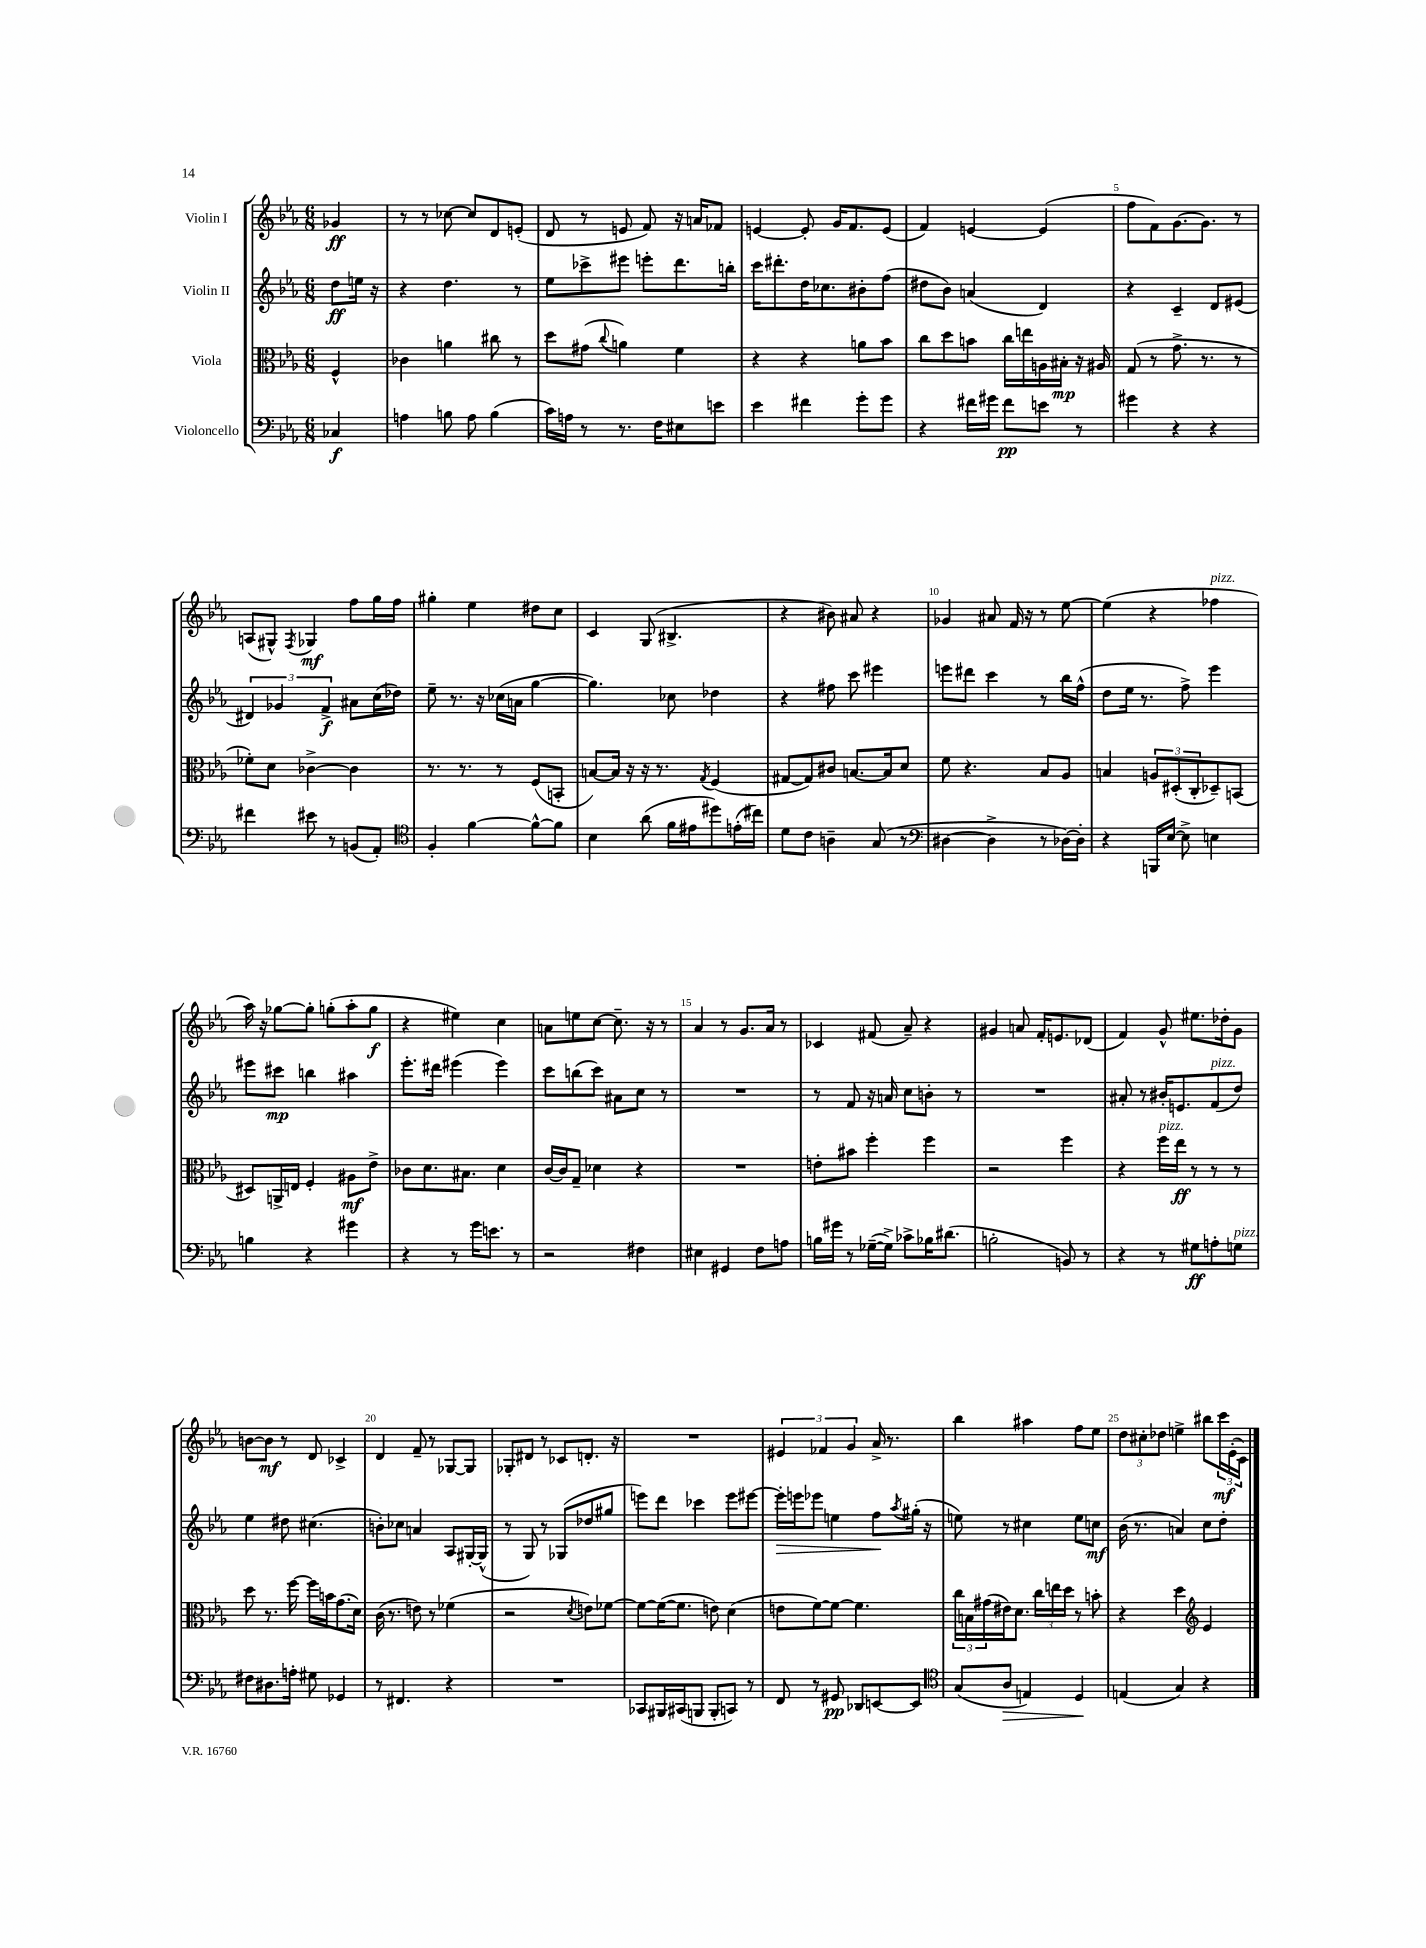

**kern	**kern	**kern	**kern
*staff4	*staff3	*staff2	*staff1
*clefF4	*clefC3	*clefG2	*clefG2
*k[b-e-a-]	*k[b-e-a-]	*k[b-e-a-]	*k[b-e-a-]
*M6/8	*M6/8	*M6/8	*M6/8
4C-/	4F^^/	8dd\L	4g-/
.	.	16ee\Jk	.
.	.	16r	.
=	=	=	=
4A\	4c-\	4r	8r
.	.	.	8r
8B\	4a\	4.dd\	[8cc-\
8A\	.	.	8cc-/]L
(4B\	8cc#\	.	8d/
.	8r	8r	(8e'/J
=	=	=	=
16c\LL)	8dd\L	8ee-\L	8d/
16A\JJ	.	.	.
8r	(8g#\J	8ccc-^\	8r
.	8qqcc/	.	.
8.r	4a\)	8eee#\J	8e/
.	.	8eee'\L	8f/)
16F\LK	.	.	.
8E#\	4f\	8.ddd\	16r
.	.	.	16a/LK
8e\J	.	.	8f-/J
.	.	16bb'\Jk	.
=	=	=	=
4e-\	4r	16ccc\LK	[4e/
.	.	8.ddd#'\	.
4f#\	4r	16dd\K	8e'/]
.	.	8.cc-\	.
.	.	.	16g/LK
.	.	.	8.f/
8g'\L	8a\L	8b#'\	.
8g\J	8b-\J	(8ff\J	(8e/J
=	=	=	=
4r	8cc\L	8dd#\L	4f/)
.	8dd\	8b-\J)	.
16f#\LL	8b\J	(4a/	[4e/
16g#\JJ	.	.	.
8f#\L	16cc\LL	.	.
.	16ee\	.	.
8e\J	16A\	4d/)	(4e/]
.	16B#'\JJ	.	.
8r	16r	.	.
.	16A#/	.	.
=	=	=	=
4g#\	(8G/	4r	8ff\L
.	8r	.	8f\)
4r	8.g^\	4c~/	[8.g\
.	8.r	.	8.g\]J
4r	.	8d/L	.
.	8r	(8e#/J	8r
=	=	=	=
4f#\	8f-'\L)	6d#/)	(8A/L
.	8d\J	.	8G#^^/J)
.	.	6g-/	.
.	.	.	8qF/
8e#\	[4c-^\	.	4G-/
.	.	6f^/	.
8r	.	.	.
(8BB/L	4c-\]	8a#\L	8ff\L
8AA-'/J)	.	(16cc\L	16gg\L
.	.	16dd-\JJ)	16ff\JJ
=	=	=	=
*clefC4	*	*	*
4F'/	8.r	8ee-~\	4gg#'\
.	.	8.r	.
.	8.r	.	.
[4f\	.	.	4ee-\
.	.	16r	.
.	8r	(16cc-\LL	.
.	.	16a\JJ	.
8f^^\_L	(8F/L	[4gg\	8dd#\L
8f\]J	8BB'/J	.	8cc\J
=	=	=	=
4B-\	[8B/L)	4.gg\])	4c/
.	16B/]Jk	.	.
.	16r	.	.
(8a-\	16r	.	(8G/
.	8.r	.	.
16f\LL	.	8cc-\	4.B#^/
16e#\J	.	.	.
.	8qG/	.	.
8dd#\)	(4F/	4dd-\	.
(16e'\L	.	.	.
16cc#\JJ)	.	.	.
=	=	=	=
8d\L	[8G#/L	4r	4r
8c\J	8G#/])	.	.
4A~\	8c#/J	8ff#\	8b#\)
.	[8.B/L	8ccc\	8a#/
(8G/	.	4eee#\	4r
.	16B/]k	.	.
8r	8d/J	.	.
=	=	=	=
*clefF4	*	*	*
[4D#\	8f\	8eee\L	4g-/
.	4.r	8ddd#\J	.
4D#^\]	.	4ccc\	8a#/
.	.	.	16f/
.	.	.	16r
8r	8B-/L	8r	8r
[16D-\LL)	8A-/J	16bb-\LL	[8ee-\
16D-'\]JJ	.	(16ff^^\JJ	.
=	=	=	=
4r	4B/	8dd\L	(4ee-\]
.	.	16ee-\Jk	.
.	.	8.r	.
16BBB/LL	12A/L	.	4r
[16E-/JJ	.	.	.
.	(12D#'/	.	.
8E-^\]	.	8ff^\)	.
.	12C'/	.	.
4E\	8D-~/)	4eee-\	4ff-\
.	(8BB/J	.	.
=	=	=	=
4B\	8D#/L)	8eee#\L	16aa-\)
.	.	.	16r
.	16AA^/L	8ccc#\J	[8gg-\L
.	16E/JJ	.	.
4r	4F'/	4bb\	8gg-'\]J
.	.	.	(8gg'\L
4g#\	8A#\L	4aa#\	8aa-'\
.	8e-^\J	.	8gg\J
=	=	=	=
4r	8c-\L	8.eee-'\L	4r
.	8.d\	.	.
.	.	16ddd#\Jk	.
8r	.	(4eee#\	4ee#\)
.	8.B#\J	.	.
16g\LK	.	.	.
8.e\J	.	.	.
.	4d\	4eee#\)	4cc\
8r	.	.	.
=	=	=	=
2r	[16c/LL	8ccc\L	8a\L
.	16c/]J	.	.
.	8G~/J	(8bb\	8ee\
.	4d-\	8ccc\J)	[8cc\J
.	.	8a#\L	8.cc~\]
4F#\	4r	8cc\J	.
.	.	.	16r
.	.	8r	8r
=	=	=	=
4E#\	2.r	2.r	4a-/
4GG#/	.	.	8r
.	.	.	8.g/L
8F\L	.	.	.
.	.	.	16a-/Jk
8A\J	.	.	8r
=	=	=	=
16B\LL	8e'\L	8r	4c-/
16g#\JJ	.	.	.
8r	8b#\J	8f/	.
([16G-~\LL	4ff'\	16r	(8f#/
16G-^\]JJ)	.	16a/	.
8c-^\L	.	8cc\L	8a-~/)
16B-\K	4ff\	8b'\J	4r
(8.d#\J	.	.	.
.	.	8r	.
=	=	=	=
2B'\	2r	2.r	4g#/
.	.	.	8a/
.	.	.	16f'/LK
.	.	.	8.e/
8BB/)	4ff\	.	.
8r	.	.	(8d-/J
=	=	=	=
4r	4r	8a#'/	4f/)
.	.	8r	.
8r	16ff\LL	16b#'/LK	8g^^/
.	16ee-\JJ	8.e/	.
8G#\L	8r	.	8.ee#\L
8A'\	8r	(8f/	.
.	.	.	16dd-'\k
8G\J	8r	8dd/J)	8g\J
=	=	=	=
8F#\L	8dd\	4ee-\	[8b\L
8.D#\	8.r	.	8b\]J
.	.	8dd#\	8r
16A'\Jk	[16ff\	.	.
8G#\	16ff\]LL	(4.cc#\	8d/
.	16b\J	.	.
4GG-/	(8.g\	.	4c-^/
.	16d\Jk)	.	.
=	=	=	=
8r	(16c\	8b'\L)	4d/
.	8.r	.	.
4.FF#/	.	8cc-\J	.
.	8e\)	4a/	8f~/
.	8r	.	8r
4r	(4f-\	8A-/L	[8G-/L
.	.	[16G#'/L	8G-/]J
.	.	(16G#^^/]JJ	.
=	=	=	=
2.r	2r	8r	8G-'/L
.	.	8G/)	8d#/J
.	.	8r	8r
.	.	(8G-/L	8c-/L
.	8qd/	.	.
.	8e\L)	8dd-/	8.d'/J
.	[8f-\J	8gg#/J	.
.	.	.	16r
=	=	=	=
8CC-/L	8f-\_L	8eee\L)	2.r
16BBB#/L	(16f-\_K	8ddd\J	.
(16CC#/J	8.f-\]J	.	.
8BBB/J	.	4ccc-\	.
8BBB'/L	8e\)	.	.
8CC/J)	(4d\	8eee\L	.
8r	.	[8eee#\J	.
=	=	=	=
8FF/	8e\L	16eee#'\]LL	6e#/
.	.	16eee\J	.
8r	[8f\)	8eee-\J	.
.	.	.	6f-/
8GG#/	8f\_J	4ee\	.
.	.	.	6g/
8DD-/L	4.f\]	.	.
[8EE/	.	8ff\L	16a-^/
.	.	.	8.r
.	.	8qaa-/	.
8EE/]J	.	(16gg#'\Jk	.
.	.	16r	.
=	=	=	=
*clefC4	*	*	*
(8G/L	24cc\LL	8ee\)	4bb-\
.	24B\	.	.
.	(24g#\	.	.
8A-/J	16e#\J)	8r	.
.	8.d\J	.	.
4E/)	.	4cc#\	4aa#\
.	24cc\LL	.	.
.	24ee\	.	.
.	24dd\JJ	.	.
4D/	8r	8ee\L	8ff\L
.	8b'\	8cc\J	8ee-\J
=	=	=	=
(4E/	4r	(16b-\	12dd\L
.	.	8.r	.
.	.	.	12cc#'\
.	.	.	12dd-\J
4G/)	4dd\	4a/)	4ee^\
*	*clefG2	*	*
4r	4e-/	8cc\L	8bb#\L
.	.	8dd'\J	24ccc\L
.	.	.	(24e-'\
.	.	.	24c\JJ)
==	==	==	==
*-	*-	*-	*-
